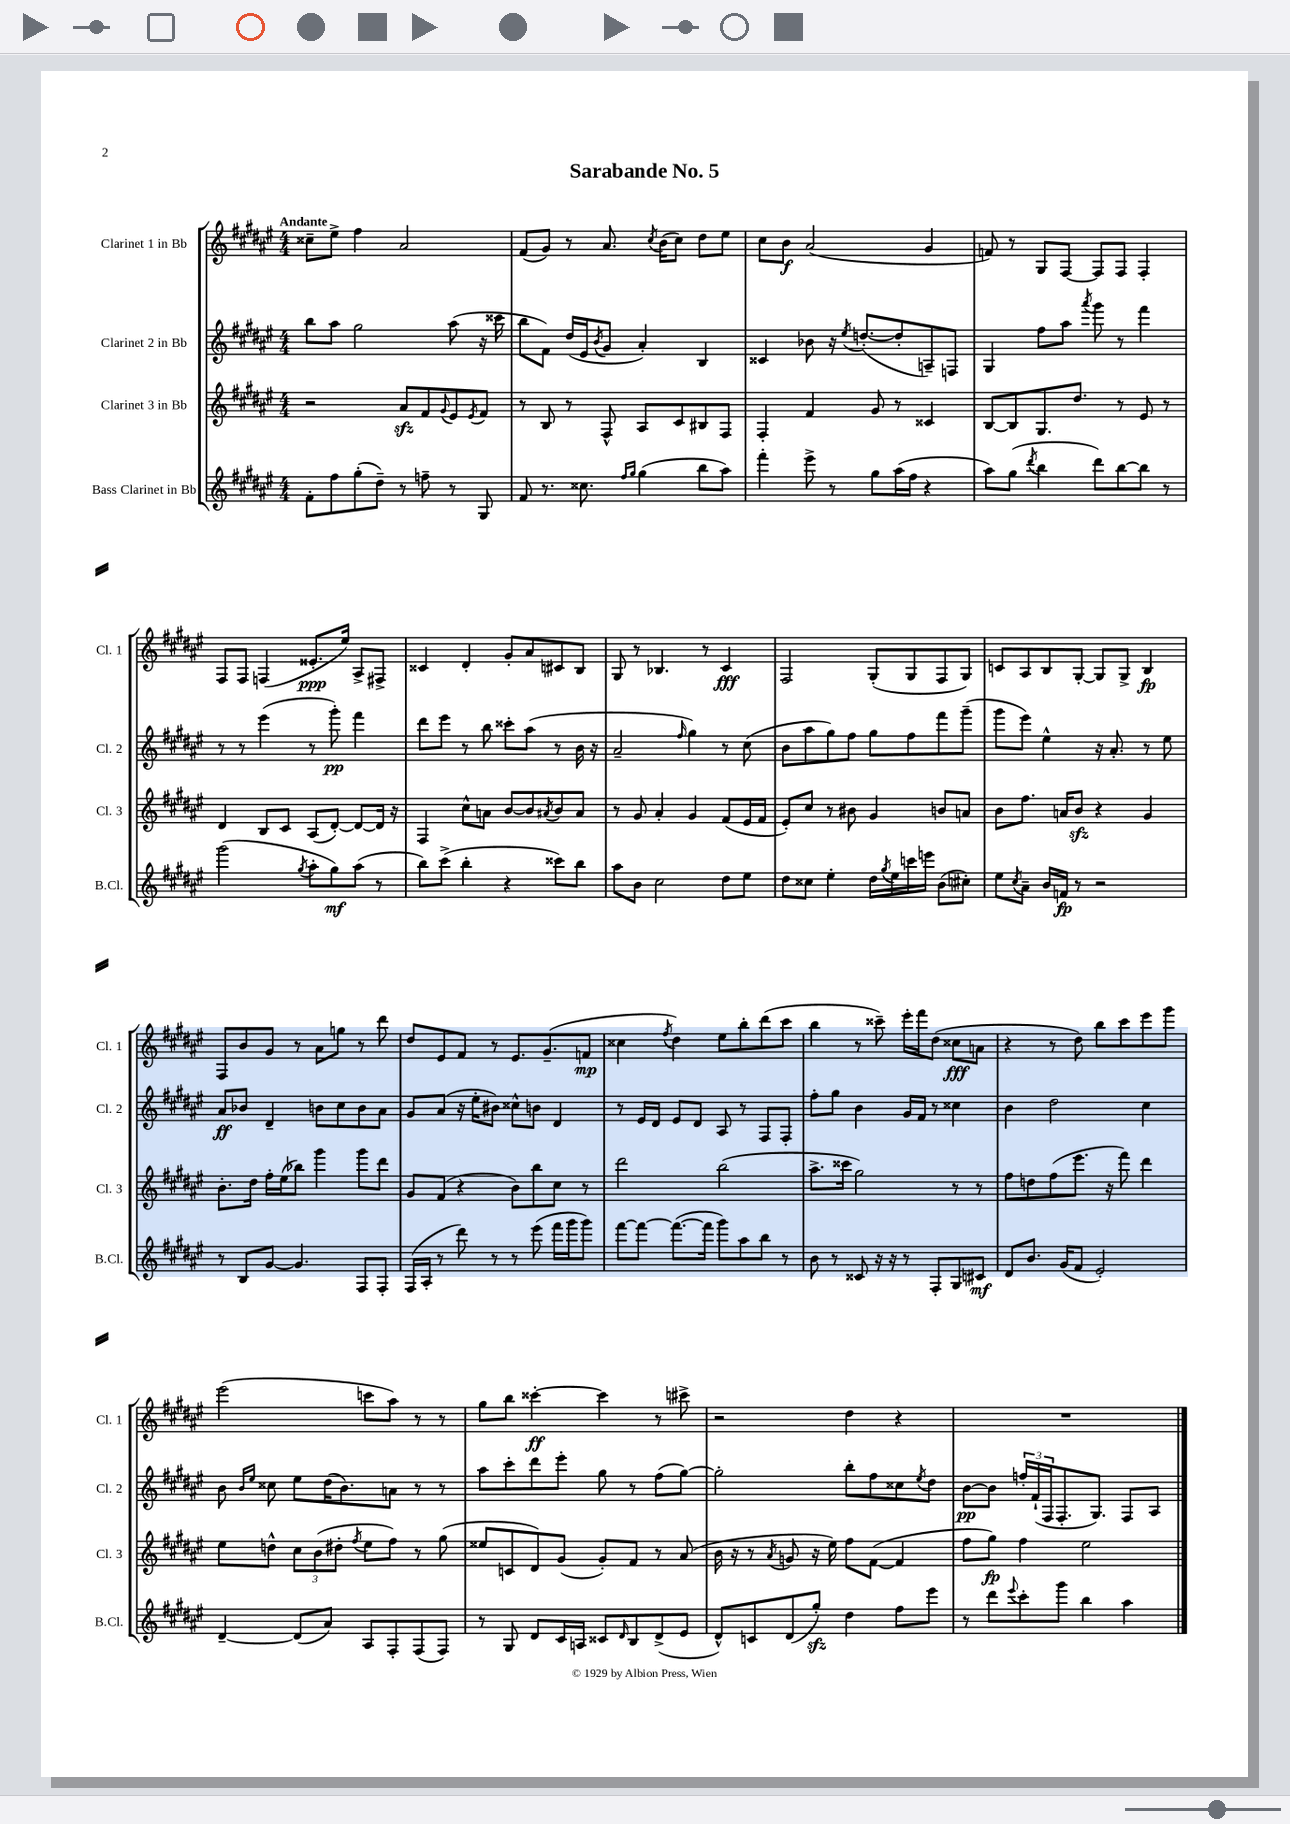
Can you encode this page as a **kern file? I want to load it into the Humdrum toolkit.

**kern	**dynam	**kern	**dynam	**kern	**dynam	**kern	**dynam
*part4	*part4	*part3	*part3	*part2	*part2	*part1	*part1
*staff4	*staff4	*staff3	*staff3	*staff2	*staff2	*staff1	*staff1
*I"Bass Clarinet in Bb	*	*I"Clarinet 3 in Bb	*	*I"Clarinet 2 in Bb	*	*I"Clarinet 1 in Bb	*
*I'B.Cl.	*	*I'Cl. 3	*	*I'Cl. 2	*	*I'Cl. 1	*
*clefG2	*	*clefG2	*	*clefG2	*	*clefG2	*
*k[f#c#g#d#a#e#]	*	*k[f#c#g#d#a#e#]	*	*k[f#c#g#d#a#e#]	*	*k[f#c#g#d#a#e#]	*
*M4/4	*	*M4/4	*	*M4/4	*	*M4/4	*
=1	=1	=1	=1	=1	=1	=1	=1
!	!	!	!	!	!	!LO:TX:a:B:t=Andante	!
8f#'\L	.	2r	.	8bb\L	.	8cc##X~\L	.
8ff#\	.	.	.	8aa#\J	.	8ee#^\J	.
(8gg#'\	.	.	.	2gg#\	.	4ff#\	.
8dd#~\J)	.	.	.	.	.	.	.
8r	.	8a#zz/L	.	.	.	2a#/	.
8ffn~\	.	8f#/	.	.	.	.	.
.	.	8qqg#/	.	.	.	.	.
8r	.	8e#/	.	(8aa#\	.	.	.
.	.	8qe#/	.	.	.	.	.
8G#/	.	8f#/J	.	16r	.	.	.
.	.	.	.	16ccc##X\	.	.	.
=2	=2	=2	=2	=2	=2	=2	=2
8f#/	.	8r	.	8bb\L	.	(8f#/L	.
8.r	.	8B/	.	8f#\J)	.	8g#/J)	.
.	.	8r	.	(16dd#/LL	.	8r	.
8.cc##X\	.	.	.	16e#/J	.	.	.
.	.	.	.	8qb/	.	.	.
.	.	8F#^^/	.	8g#/J	.	8.a#/	.
16qqff#/LL	.	.	.	.	.	.	.
16qqgg#/JJ	.	.	.	.	.	.	.
(4gg#\	.	8A#/L	.	4a#'/)	.	.	.
.	.	.	.	.	.	8qcc#/	.
.	.	.	.	.	.	(16b\KL	.
.	.	8c#/	.	.	.	8cc#\J)	.
8bb\L	.	8B#X/	.	4B/	.	8dd#\L	.
8aa#\J)	.	8F#/J	.	.	.	8ee#\J	.
=3	=3	=3	=3	=3	=3	=3	=3
4fff#'\	.	4F#'/	.	4c##X/	.	8cc#\L	.
.	.	.	.	.	.	8b\J	f
8eee#^\	.	4f#/	.	8b-X\	.	(2a#/	.
8r	.	.	.	16r	.	.	.
.	.	.	.	8qee#/	.	.	.
.	.	.	.	([8.ddn'/L	.	.	.
8gg#\L	.	8g#/	.	.	.	.	.
(16aa#\L	.	8r	.	8dd'/]	.	.	.
16ff#\JJ	.	.	.	.	.	.	.
4r	.	4c##X/	.	8An~/)	.	4g#/	.
.	.	.	.	8Fn/J	.	.	.
=4	=4	=4	=4	=4	=4	=4	=4
8aa#\L)	.	[8B/L	.	4G#/	.	8fn/)	.
(8gg#\J	.	8B/]	.	.	.	8r	.
8qddd#/	.	.	.	.	.	.	.
4bb\	.	8.G#/	.	8ff#\L	.	8G#/L	.
.	.	.	.	8aa#\J	.	[8F#/J	.
.	.	8.dd#/J	.	.	.	.	.
.	.	.	.	8qaaa#/	.	.	.
8ddd#\L)	.	.	.	8ggg#\	.	8F#/L]	.
[8bb\	.	8r	.	8r	.	8F#/J	.
8bb\J]	.	8e#/	.	4fff#\	.	4F#'/	.
8r	.	8r	.	.	.	.	.
!!LO:LB:g=z
=5	=5	=5	=5	=5	=5	=5	=5
(2ggg#\	.	4d#/	.	8r	.	8F#/L	.
.	.	.	.	8r	.	8F#/J	.
.	.	8B/L	.	(4eee#\	.	(4Fn/	.
.	.	8c#/J	.	.	.	.	.
8qgg#/	.	.	.	.	.	.	.
8aa#'\L	.	(8A#/L	.	8r	.	8.e##X'/L	ppp
8gg#\)	mf	[8d#'/J)	.	8ggg#'\)	pp	.	.
.	.	.	.	.	.	16ee#/Jk)	.
(8aa#\J	.	8d#/L_	.	4fff#\	.	8A#^/L	.
8r	.	16d#/Jk]	.	.	.	8F#X^/J	.
.	.	16r	.	.	.	.	.
=6	=6	=6	=6	=6	=6	=6	=6
8bb\L)	.	4F#/	.	8ddd#\L	.	4c##X/	.
(8ccc#^\J	.	.	.	8eee#\J	.	.	.
4bb'\	.	8cc#^^\L	.	8r	.	4d#'/	.
.	.	8an\J	.	8bb\	.	.	.
4r	.	[8b/L	.	8ccc##X'\L	.	8g#'/L	.
.	.	8b/]	.	(8aa#\J	.	8a#/	.
.	.	8qa#X/	.	.	.	.	.
8ccc##X\L)	.	8b/	.	8r	.	8c#X/	.
8bb\J	.	8a#/J	.	16b\	.	8B/J	.
.	.	.	.	16r	.	.	.
=7	=7	=7	=7	=7	=7	=7	=7
8aa#\L	.	8r	.	2a#~/	.	8G#/	.
8b\J	.	8g#/	.	.	.	8r	.
2cc#\	.	4a#'/	.	.	.	4.B-X/	.
.	.	.	.	16qqff#/	.	.	.
.	.	4g#/	.	4gg#\)	.	.	.
.	.	.	.	.	.	8r	.
8dd#\L	.	(8f#/L	.	8r	.	4c#/	fff
8ee#\J	.	16e#/L	.	(8cc#\	.	.	.
.	.	16f#/JJ	.	.	.	.	.
=8	=8	=8	=8	=8	=8	=8	=8
8dd#\L	.	8e#'/L)	.	8b\L	.	2F#/	.
8cc##X\J	.	8cc#/J	.	8aa#\	.	.	.
4ee#'\	.	8r	.	8gg#\)	.	.	.
.	.	8b#X\	.	8ff#\J	.	.	.
16dd#\LL	.	4g#/	.	8gg#\L	.	(8G#'/L	.
8qgg#/	.	.	.	.	.	.	.
16ee#\	.	.	.	.	.	.	.
16cccn\	.	.	.	8ff#\	.	8G#/	.
16eeen\JJ	.	.	.	.	.	.	.
(8b\L	.	8bn/L	.	8fff#\	.	8F#/	.
8cc#X'\J)	.	8an/J	.	(8ggg#~\J	.	8G#/J)	.
=9	=9	=9	=9	=9	=9	=9	=9
8ee#\L	.	8b\L	.	8ggg#\L	.	8cn/L	.
8qcc#/	.	.	.	.	.	.	.
8a#~\J	.	8.ff#\J	.	8eee#\J)	.	8A#/	.
16b/LL	.	.	.	4ee#^^\	.	8B/	.
16fn/JJ	fp	16an/KL	.	.	.	.	.
8r	.	8bzz/J	.	.	.	[8G#'/J	.
2r	.	4r	.	16r	.	8G#/L]	.
.	.	.	.	8.a#'/	.	.	.
.	.	.	.	.	.	8G#^/J	.
.	.	4g#/	.	8r	.	4B/	fp
.	.	.	.	8ee#\	.	.	.
!!LO:LB:g=z
=10	=10	=10	=10	=10	=10	=10	=10
8r	.	8.b'\L	.	8a#/L	ff	8F#/L	.
8B/L	.	.	.	8b-X/J	.	8b/	.
.	.	16dd#\Jk	.	.	.	.	.
[8g#/J	.	16ff#'\LL	.	4d#~/	.	8g#/J	.
.	.	(16ee#\J	.	.	.	.	.
4.g#/]	.	8bb-X\J)	.	.	.	8r	.
.	.	4ggg#\	.	8bn\L	.	8a#\L	.
.	.	.	.	8cc#\	.	8ggn\J	.
8F#/L	.	8ggg#\L	.	8b\	.	8r	.
8F#'/J	.	8ddd#\J	.	8a#\J	.	8ddd#\	.
=11	=11	=11	=11	=11	=11	=11	=11
(16F#/LL	.	8g#/L	.	8g#/L	.	8dd#/L	.
16A#'/JJ	.	.	.	.	.	.	.
8r	.	(8f#/J	.	(8a#/J	.	8e#/	.
8ddd#\)	.	4r	.	16r	.	8f#/J	.
.	.	.	.	16ee#'\KL	.	.	.
8r	.	.	.	8b#X\J)	.	8r	.
8r	.	8b\L)	.	8cc##X^^\L	.	8.e#/L	.
(8eee#\	.	8bb\	.	8bn\J	.	.	.
.	.	.	.	.	.	(8.g#~/	.
16fff#\LL	.	8cc#\J	.	4d#/	.	.	.
16ggg#\J	.	.	.	.	.	.	.
8ggg#\J)	.	8r	.	.	.	8fn/J	mp
=12	=12	=12	=12	=12	=12	=12	=12
[8fff#\L	.	2ddd#\	.	8r	.	4cc##X\	.
8fff#\J_	.	.	.	16e#/LL	.	.	.
.	.	.	.	16d#/JJ	.	.	.
.	.	.	.	.	.	8qff#/	.
(8.fff#\L_	.	.	.	8e#/L	.	4dd#\)	.
.	.	.	.	8d#/J	.	.	.
16fff#\Jk]	.	.	.	.	.	.	.
8ggg#\L)	.	(2bb\	.	8A#/	.	8ee#\L	.
8aa#\	.	.	.	8r	.	8bb'\	.
8bb\J	.	.	.	8F#/L	.	(8ddd#\	.
8r	.	.	.	8F#'/J	.	8ccc#\J	.
=13	=13	=13	=13	=13	=13	=13	=13
8b\	.	8.aa#^\L	.	8ff#'\L	.	4bb\	.
8r	.	.	.	8gg#\J	.	.	.
.	.	16ccc##X\Jk	.	.	.	.	.
8c##X/	.	2gg#\)	.	4b\	.	8r	.
16r	.	.	.	.	.	8ccc##X~\)	.
16r	.	.	.	.	.	.	.
8r	.	.	.	16g#/LL	.	16eee#'\LL	.
.	.	.	.	16f#/JJ	.	16fff#\J	.
8F#'/L	.	.	.	8r	.	(8dd#\J	.
8G#/	.	8r	.	4cc##X\	.	8cc##X\L	fff
8c#X/J	mf	8r	.	.	.	8an\J	.
=14	=14	=14	=14	=14	=14	=14	=14
8d#/L	.	8ff#\L	.	4b\	.	4r	.
8.b/J	.	8ddn\	.	.	.	.	.
.	.	(8ff#\	.	2dd#\	.	8r	.
(16g#/KL	.	.	.	.	.	.	.
8f#/J	.	8.eee#\J	.	.	.	8dd#\)	.
2e#'/)	.	.	.	.	.	8bb\L	.
.	.	16r	.	.	.	.	.
.	.	8fff#\)	.	.	.	8ccc#\	.
.	.	4ddd#\	.	4cc#\	.	8eee#\	.
.	.	.	.	.	.	8ggg#\J	.
!!LO:LB:g=z
=15	=15	=15	=15	=15	=15	=15	=15
[4d#~/	.	8ee#\L	.	8b\	.	(2eee#\	.
.	.	.	.	16qqb/LL	.	.	.
.	.	.	.	16qqee#/JJ	.	.	.
.	.	8ddn^^\J	.	8cc##X\	.	.	.
(8d#/L]	.	12cc#\L	.	8ee#\L	.	.	.
.	.	(12b\	.	.	.	.	.
8a#/J)	.	.	.	(16dd#\K	.	.	.
.	.	12dd#X'\J	.	.	.	.	.
.	.	.	.	8.b\)	.	.	.
.	.	8qff#/	.	.	.	.	.
8A#/L	.	8ee#\L	.	.	.	8cccn\L	.
8F#'/	.	8ff#\J)	.	8an\J	.	8aa#\J)	.
(8F#/	.	8r	.	8r	.	8r	.
8F#/J)	.	(8gg#\	.	8r	.	8r	.
=16	=16	=16	=16	=16	=16	=16	=16
8r	.	8ee##X/L	.	8aa#\L	.	8gg#\L	.
8G#/	.	8cn/	.	8ccc#'\	.	8bb\J	.
8d#/L	.	8d#/)	.	8ddd#\	.	[4ccc##X'\	ff
16c#/L	.	(8g#/J	.	8eee#'\J	.	.	.
16An/JJ	.	.	.	.	.	.	.
8c##X/L	.	8g#'/L)	.	8gg#\	.	4ccc##\]	.
16qqd#/	.	.	.	.	.	.	.
8B/	.	8f#/J	.	8r	.	.	.
(8d#^/	.	8r	.	(8ff#\L	.	8r	.
8e#/J	.	(8a#/	.	[8gg#\J)	.	8ccc#X^\	.
=17	=17	=17	=17	=17	=17	=17	=17
8d#^^/L)	.	16b\	.	2gg#'\]	.	2r	.
.	.	16r	.	.	.	.	.
8cn/	.	8r	.	.	.	.	.
.	.	8qa#/	.	.	.	.	.
(8d#/	.	8gn/	.	.	.	.	.
8gg#zz'/J)	.	16r	.	.	.	.	.
.	.	16ee#\)	.	.	.	.	.
4dd#\	.	8ff#\L	.	8bb'\L	.	4dd#\	.
.	.	([8f#\J	.	8ff#\	.	.	.
8ff#\L	.	4f#/]	.	8cc##X\	.	4r	.
.	.	.	.	8qee#/	.	.	.
8eee#\J	.	.	.	8dd#\J	.	.	.
=18	=18	=18	=18	=18	=18	=18	=18
8r	.	8ff#\L	.	[8b\L	pp	1r	.
8ddd#\L	.	8gg#\J)	fp	8b\J]	.	.	.
8qqeee#/	.	.	.	.	.	.	.
8ccc#'\	.	4ff#\	.	24ffn'/LL	.	.	.
.	.	.	.	(24f#`/	.	.	.
.	.	.	.	24F#/J	.	.	.
8ggg#\J	.	.	.	8.F#'/	.	.	.
4bb\	.	2ee#\	.	.	.	.	.
.	.	.	.	8.G#/J)	.	.	.
4aa#\	.	.	.	8F#/L	.	.	.
.	.	.	.	8A#/J	.	.	.
==	==	==	==	==	==	==	==
*-	*-	*-	*-	*-	*-	*-	*-
